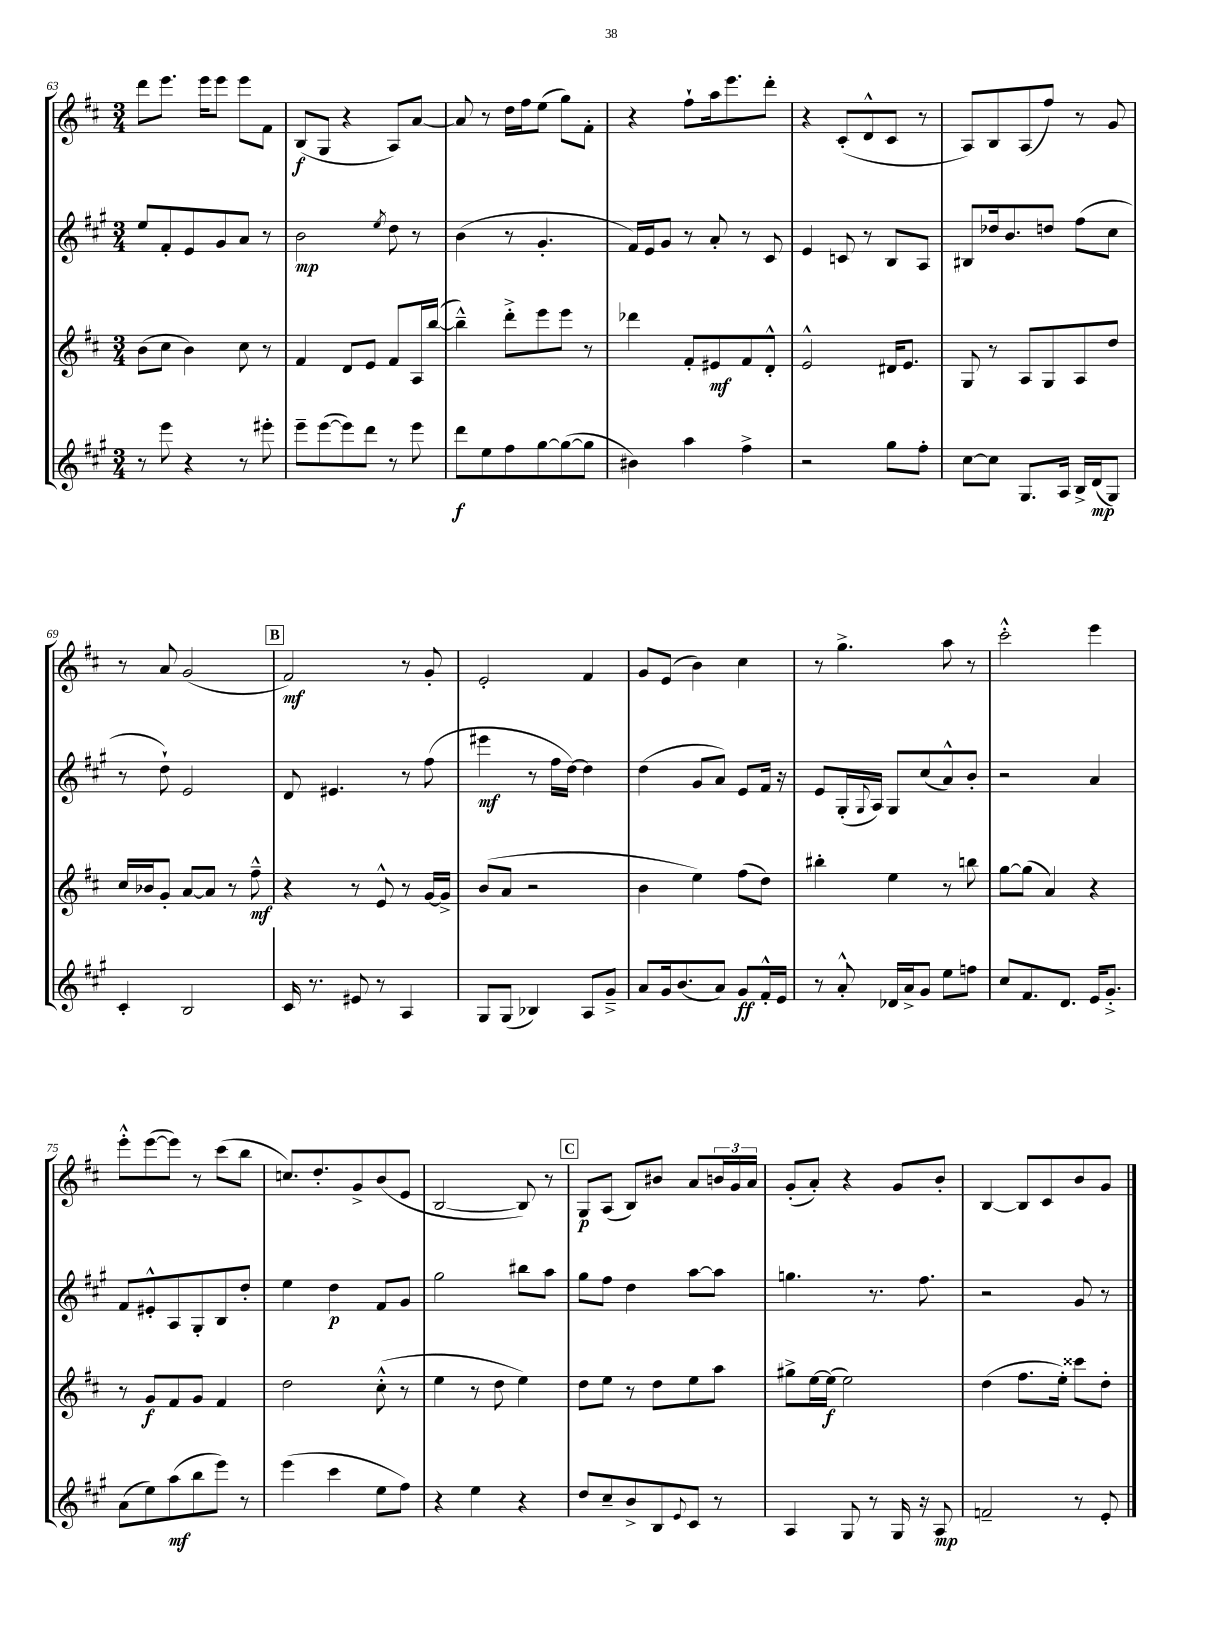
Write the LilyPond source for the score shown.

<<
\new StaffGroup <<
\new Staff = "s0" {
    \clef treble \key d \major \numericTimeSignature \time 3/4
    d'''8 e'''8. e'''16 e'''8 e'''8 fis'8 |
    b8\f( g8 r4 a8) a'8~ |
    a'8 r8 d''16 fis''16 e''8( g''8) fis'8-. |
    r4 fis''8-! a''16 e'''8. d'''8-. |
    r4 cis'8-.( d'8-^ cis'8 r8 |
    a8) b8 a8( fis''8) r8 g'8 |
    r8 a'8 g'2( |
    \mark \markup { \box "B" } fis'2\mf) r8 g'8-. |
    e'2-. fis'4 |
    g'8 e'8( b'4) cis''4 |
    r8 g''4.-> a''8 r8 |
    cis'''2-.-^ e'''4 |
    e'''8-.-^ e'''8~( e'''8) r8 cis'''8( b''8 |
    c''8.) d''8.-. g'8-> b'8( e'8 |
    b2~ b8) r8 |
    \mark \markup { \box "C" } g8\p a8( b8) bis'8 a'8 \tuplet 3/2 { b'16 g'16 a'16 } |
    g'8-.( a'8-.) r4 g'8 b'8-. |
    b4~ b8 cis'8 b'8 g'8 \bar "|." |
}
\new Staff = "s1" {
    \clef treble \key a \major \numericTimeSignature \time 3/4
    e''8 fis'8-. e'8 gis'8 a'8 r8 |
    b'2\mp \acciaccatura { e''8 } d''8 r8 |
    b'4( r8 gis'4.-. |
    fis'16) e'16 gis'8 r8 a'8-. r8 cis'8 |
    e'4 c'8 r8 b8 a8 |
    bis8 des''16 b'8. d''8 fis''8( cis''8 |
    r8 d''8-!) e'2 |
    \mark \markup { \box "B" } d'8 eis'4. r8 fis''8( |
    eis'''4\mf r8 fis''16 d''16~) d''4 |
    d''4( gis'8 a'8) e'8 fis'16 r16 |
    e'8 gis16-.( \appoggiatura { gis8 } a16) gis8 cis''8( a'8-^) b'8-. |
    r2 a'4 |
    fis'8 eis'8-.-^ a8 gis8-. b8 d''8-. |
    e''4 d''4\p fis'8 gis'8 |
    gis''2 bis''8 a''8 |
    \mark \markup { \box "C" } gis''8 fis''8 d''4 a''8~ a''8 |
    g''4. r8. fis''8. |
    r2 gis'8 r8 \bar "|." |
}
\new Staff = "s2" {
    \clef treble \key d \major \numericTimeSignature \time 3/4
    b'8( cis''8 b'4) cis''8 r8 |
    fis'4 d'8 e'8 fis'8 a16 b''16~( |
    b''4---^) d'''8-.-> e'''8 e'''8 r8 |
    des'''4 fis'8-. eis'8\mf fis'8 d'8-.-^ |
    e'2-^ dis'16 e'8. |
    g8 r8 a8 g8 a8 d''8 |
    cis''16 bes'16 g'8-. a'8~ a'8 r8 fis''8---^\mf |
    \mark \markup { \box "B" } r4 r8 e'8-^ r8 g'16~ g'16-> |
    b'8( a'8 r2 |
    b'4 e''4) fis''8( d''8) |
    bis''4-. e''4 r8 b''8 |
    g''8~ g''8( a'4) r4 |
    r8 g'8\f fis'8 g'8 fis'4 |
    d''2 cis''8-.-^( r8 |
    e''4 r8 d''8 e''4) |
    \mark \markup { \box "C" } d''8 e''8 r8 d''8 e''8 a''8 |
    gis''8-> e''16~ e''16\f( e''2) |
    d''4( fis''8. e''16-.) cisis'''8 d''8-. \bar "|." |
}
\new Staff = "s3" {
    \clef treble \key a \major \numericTimeSignature \time 3/4
    r8 e'''8 r4 r8 eis'''8-. |
    e'''8-- e'''8~( e'''8) d'''8 r8 e'''8 |
    d'''8\f e''8 fis''8 gis''8~ gis''8~( gis''8 |
    bis'4) a''4 fis''4-> |
    r2 gis''8 fis''8-. |
    cis''8~ cis''8 gis8. a16 b16-> d'16\mp( gis8) |
    cis'4-. b2 |
    \mark \markup { \box "B" } cis'16 r8. eis'8 r8 a4 |
    gis8 gis8( bes4) a8 gis'8---> |
    a'8 gis'16 b'8.( a'8) gis'8\ff fis'16-.-^ e'16 |
    r8 a'8-.-^ des'16 a'16-> gis'8 e''8 f''8 |
    cis''8 fis'8. d'8. e'16 gis'8.-.-> |
    a'8( e''8) a''8\mf( b''8 e'''8) r8 |
    e'''4( cis'''4 e''8 fis''8) |
    r4 e''4 r4 |
    \mark \markup { \box "C" } d''8 cis''8-- b'8-> b8 \appoggiatura { e'8 } cis'8 r8 |
    a4 gis8 r8 gis16 r16 a8\mp |
    f'2-- r8 e'8-. \bar "|." |
}
>>
>>
\layout { \context { \Score currentBarNumber = #63 } }
